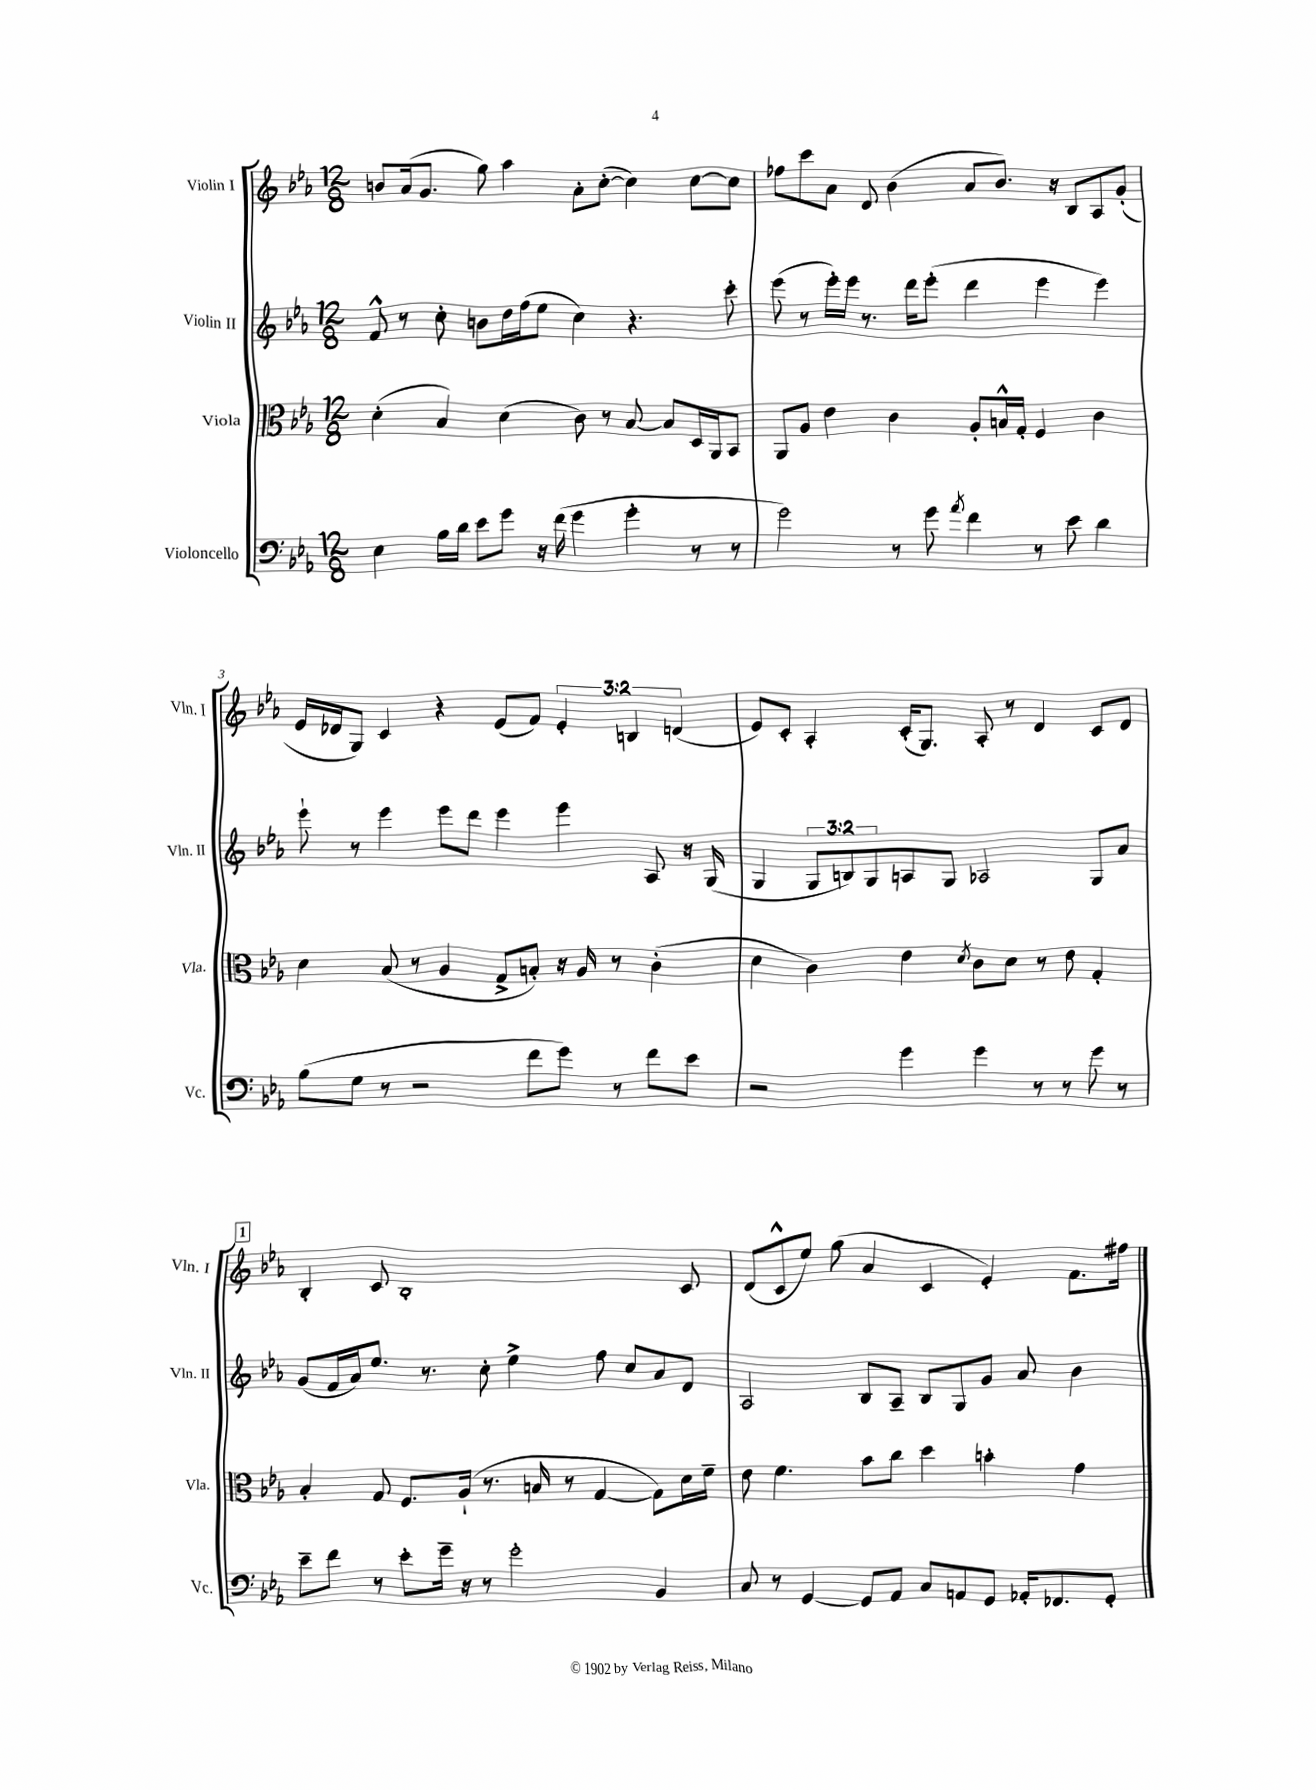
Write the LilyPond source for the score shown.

<<
\new StaffGroup <<
\new Staff = "s0" \with { instrumentName = "Violin I" shortInstrumentName = "Vln. I" } {
    \clef treble \key ees \major \numericTimeSignature \time 12/8 \override Staff.TupletNumber.text = #tuplet-number::calc-fraction-text
    b'8 aes'16( g'8. g''8) aes''4 aes'8-. c''8~-.( c''4) c''8~ c''8 |
    fes''8 c'''8 aes'8 d'8 bes'4( aes'8 bes'8.) r16 bes8 aes8 g'8-.( |
    ees'16 des'16 g8) c'4 r4 ees'8( f'8) \tuplet 3/2 { ees'4-. b4 d'4( } |
    ees'8) c'8-. aes4-. c'16-.( g8.) aes8-. r8 d'4 c'8 d'8 |
    \mark \markup { \box "1" } bes4-. c'8 bes1-. c'8 |
    d'8( c'8-^ ees''8) g''8( aes'4 c'4 ees'4-.) f'8. fis''16 \bar "|." |
}
\new Staff = "s1" \with { instrumentName = "Violin II" shortInstrumentName = "Vln. II" } {
    \clef treble \key ees \major \numericTimeSignature \time 12/8 \override Staff.TupletNumber.text = #tuplet-number::calc-fraction-text
    f'8-^ r8 c''8-. b'8 d''16 f''16( ees''8 c''4) r4. c'''8-. |
    ees'''8( r8 ees'''16-.) ees'''16 r8. d'''16 ees'''8-.( d'''4 ees'''4 ees'''4) |
    ees'''8-! r8 ees'''4 ees'''8 d'''8 ees'''4 ees'''4 aes8 r16 g16( |
    g4 \tuplet 3/2 { g8 b8) g8 } a8 g8 aes2 g8 aes'8 |
    \mark \markup { \box "1" } g'8( f'16 aes'16) ees''8. r8. c''8-. ees''4-> f''8 c''8 aes'8 d'8 |
    aes2 bes8 aes8-- bes8 g8 g'8 aes'8 bes'4 \bar "|." |
}
\new Staff = "s2" \with { instrumentName = "Viola" shortInstrumentName = "Vla." } {
    \clef alto \key ees \major \numericTimeSignature \time 12/8
    d'4-.( bes4) d'4( c'8) r8 bes8~ bes8 d16 aes,16 bes,8 |
    aes,8 aes8 ees'4 c'4 aes8-. b16-^ g16-. f4 c'4 |
    d'4 bes8( r8 aes4 g8-> b8-.) r16 aes16 r8 c'4-.( |
    d'4 c'4) ees'4 \acciaccatura { d'8 } c'8 d'8 r8 ees'8 g4-. |
    \mark \markup { \box "1" } bes4-. g8 f8. aes16-!( r8. b16 r8 g4~ g8) d'16 f'16-- |
    ees'8 f'4. bes'8 c''8 d''4 b'4-. g'4 \bar "|." |
}
\new Staff = "s3" \with { instrumentName = "Violoncello" shortInstrumentName = "Vc." } {
    \clef bass \key ees \major \numericTimeSignature \time 12/8
    ees4 bes16 d'16 ees'8 g'8 r16 f'16( g'4 g'4-. r8 r8 |
    g'2) r8 g'8 \acciaccatura { aes'8 } f'4 r8 ees'8 d'4 |
    bes8( g8 r8 r2 f'8 g'8) r8 f'8 ees'8 |
    r2 g'4 g'4 r8 r8 g'8 r8 |
    \mark \markup { \box "1" } ees'8-- f'8 r8 ees'8-. g'16-- r16 r8 g'2-. bes,4 |
    c8 r8 g,4~ g,8 aes,8 c8 a,8 g,8 aes,16-. fes,8. g,8-. \bar "|." |
}
>>
>>
